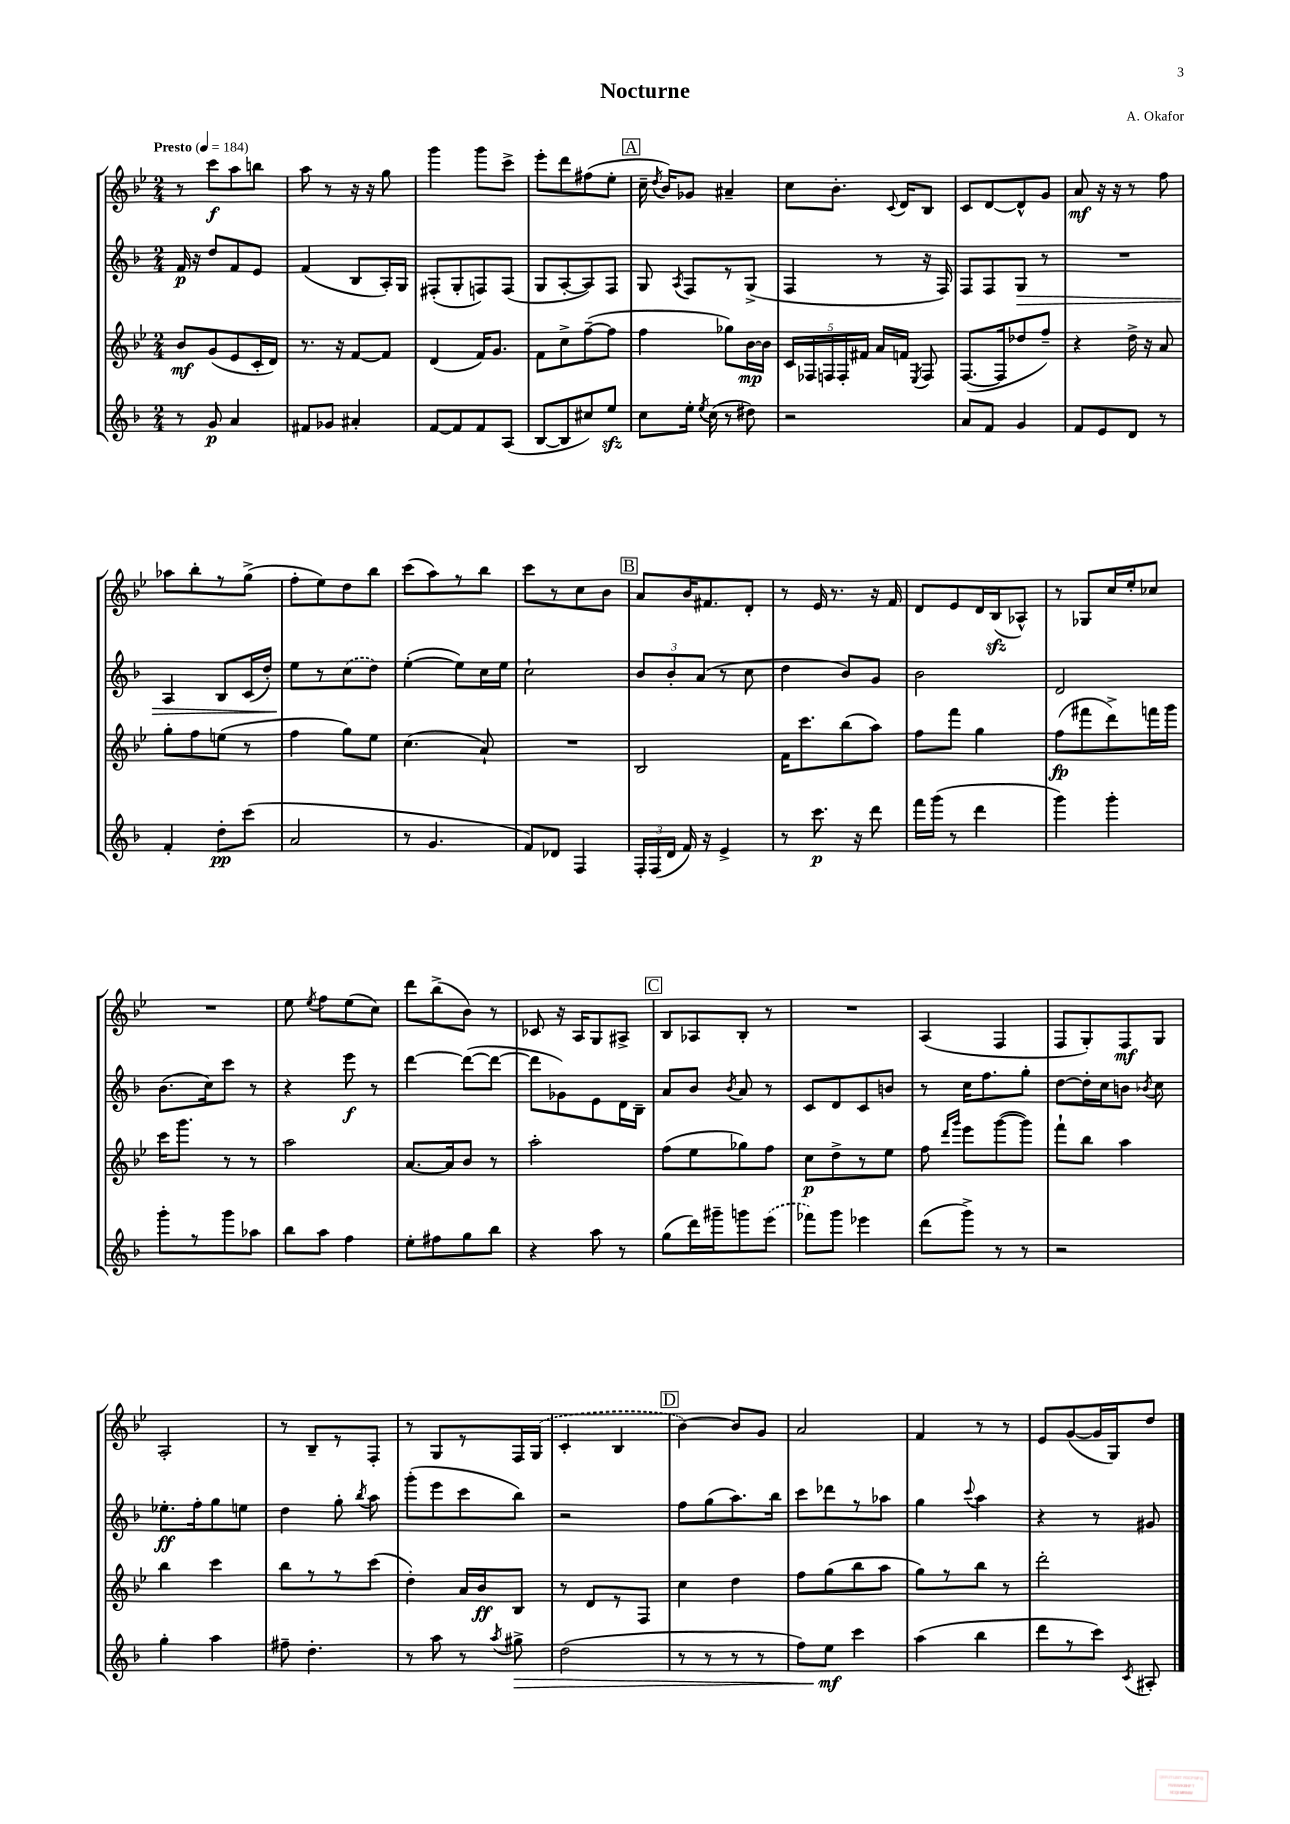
\header { title = "Nocturne" composer = "A. Okafor" }
<<
\new StaffGroup <<
\new Staff = "s0" {
    \clef treble \key bes \major \numericTimeSignature \time 2/4 \tempo "Presto" 4 = 184
    \autoBeamOff r8 c'''8[\f a''8 b''8] |
    a''8 r8 r16 r16 g''8 |
    g'''4 g'''8[ c'''8]-> |
    ees'''8[-. d'''8 fis''8( ees''8]-. |
    \mark \markup { \box "A" } c''16-- \acciaccatura { d''8 } bes'16[) ges'8] ais'4-- |
    c''8[ bes'8.]-. \appoggiatura { c'8 } d'16[ bes8] |
    c'8[ d'8~ d'8-^ g'8] |
    a'8\mf r16 r16 r8 f''8 |
    aes''8[ bes''8-. r8 g''8]->( |
    f''8[-. ees''8) d''8 bes''8] |
    c'''8[( a''8) r8 bes''8] |
    c'''8[ r8 c''8 bes'8] |
    \mark \markup { \box "B" } a'8[ bes'16 fis'8. d'8]-. |
    r8 ees'16 r8. r16 f'16 |
    d'8[ ees'8 d'16 bes16\sfz( aes8]-^) |
    r8 ges8[ c''16 ees''16-. ces''8] |
    R2 |
    ees''8 \acciaccatura { ees''8 } f''8[ ees''8( c''8]) |
    d'''8[ bes''8->( bes'8]) r8 |
    ces'8 r16 a16[ g8 ais8]-> |
    \mark \markup { \box "C" } bes8[ aes8 bes8]-. r8 |
    R2 |
    a4( f4 |
    f8[ g8-.) f8\mf g8] |
    a2-. |
    r8 bes8[-- r8 f8]-. |
    r8 g8[ r8 f16 \once \slurDashed g16]( |
    c'4-. bes4 |
    \mark \markup { \box "D" } bes'4~) bes'8[ g'8] |
    a'2 |
    f'4 r8 r8 |
    ees'8[ g'8~( g'16 g16) d''8] \bar "|." |
}
\new Staff = "s1" {
    \clef treble \key f \major \numericTimeSignature \time 2/4
    \autoBeamOff f'16\p r16 d''8[ f'8 e'8] |
    f'4( bes8[ a16-.) g16] |
    fis8[-.( g8-. f8) f8]( |
    g8[ a8~-. a8) f8] |
    \mark \markup { \box "A" } g8 \acciaccatura { a8 } f8[ r8 g8]->( |
    f4 r8 r16 f16) |
    f8[ f8 g8]\> r8 |
    R2 |
    a4 bes8[ c'16( d''16]-.) |
    e''8[\! r8 \once \slurDashed c''8( d''8]) |
    e''4~-.( e''8[) c''16 e''16] |
    c''2-! |
    \mark \markup { \box "B" } \tuplet 3/2 { bes'8[ bes'8-. a'8]( } r8 c''8 |
    d''4 bes'8[) g'8] |
    bes'2 |
    d'2 |
    bes'8.[( c''16) c'''8] r8 |
    r4 e'''8\f r8 |
    d'''4~ d'''8[~( d'''8]~ |
    d'''8[ ges'8) e'8 d'16 bes16]-- |
    \mark \markup { \box "C" } a'8[ bes'8] \acciaccatura { bes'8 } a'8 r8 |
    c'8[ d'8 c'8 b'8] |
    r8 c''16[ f''8. g''8]-. |
    d''8[~ d''16-. c''16 b'8] \acciaccatura { bes'8 } c''8 |
    ees''8.[-.\ff f''16-. g''8 e''8] |
    d''4 g''8-. \acciaccatura { bes''8 } a''8 |
    g'''8[-.( e'''8 c'''8 bes''8]) |
    r2 |
    \mark \markup { \box "D" } f''8[ g''8( a''8.) bes''16] |
    c'''8[ des'''8 r8 aes''8] |
    g''4 \appoggiatura { c'''8 } a''4 |
    r4 r8 gis'8 \bar "|." |
}
\new Staff = "s2" {
    \clef treble \key bes \major \numericTimeSignature \time 2/4
    \autoBeamOff bes'8[\mf g'8( ees'8 c'16-. d'16]) |
    r8. r16 f'8[~ f'8] |
    d'4( f'16[) g'8.] |
    f'8[ c''8-> f''8~--( f''8] |
    \mark \markup { \box "A" } f''4 ges''8[) bes'16~\mp bes'16] |
    \tuplet 5/4 { c'16[ fes16 f16 f16-. fis'16] } a'16[ f'16] \acciaccatura { ees8 } f8 |
    f8.[~( f16 des''8 f''8]--) |
    r4 d''16-> r16 a'8 |
    g''8[-. f''8 e''8]( r8 |
    f''4 g''8[) ees''8] |
    c''4.( a'8-!) |
    R2 |
    \mark \markup { \box "B" } bes2 |
    f'16[ c'''8. bes''8( a''8]) |
    f''8[ f'''8] g''4 |
    f''8[\fp( fis'''8 d'''8->) f'''16 g'''16] |
    c'''16[ g'''8.] r8 r8 |
    a''2 |
    a'8.[~ a'16 bes'8] r8 |
    a''2-. |
    \mark \markup { \box "C" } f''8[( ees''8 ges''8) f''8] |
    c''8[\p d''8-> r8 ees''8] |
    f''8 \grace { d'''16[ g'''16] } ees'''8[ g'''8~( g'''8]) |
    f'''8[-! bes''8] a''4 |
    bes''4 c'''4 |
    bes''8[ r8 r8 c'''8]( |
    d''4-.) a'16[ bes'16\ff bes8] |
    r8 d'8[ r8 f8] |
    \mark \markup { \box "D" } c''4 d''4 |
    f''8[ g''8( bes''8 a''8] |
    g''8[) r8 bes''8] r8 |
    d'''2-. \bar "|." |
}
\new Staff = "s3" {
    \clef treble \key f \major \numericTimeSignature \time 2/4
    \autoBeamOff r8 g'8\p a'4 |
    fis'8[ ges'8] ais'4-. |
    f'8[~ f'8 f'8 a8]( |
    bes8[~ bes8 cis''8) e''8]\sfz |
    \mark \markup { \box "A" } c''8[ e''16]-. \acciaccatura { e''8 } c''16( r8 dis''8) |
    r2 |
    a'8[ f'8] g'4 |
    f'8[ e'8 d'8] r8 |
    f'4-. d''8[-.\pp c'''8]( |
    a'2 |
    r8 g'4. |
    f'8[) des'8] f4 |
    \mark \markup { \box "B" } \tuplet 3/2 { f16[-. f16( d'16] } f'16) r16 e'4-> |
    r8 c'''8.\p r16 d'''8 |
    f'''16[ g'''16]( r8 d'''4 |
    g'''4) g'''4-. |
    g'''8[-. r8 g'''8 aes''8] |
    bes''8[ a''8] f''4 |
    e''8[-. fis''8 g''8 bes''8] |
    r4 a''8 r8 |
    \mark \markup { \box "C" } g''8[( d'''16) gis'''16-- g'''8 \once \slurDashed e'''8]( |
    fes'''8[) g'''8] ees'''4 |
    d'''8[( g'''8]->) r8 r8 |
    r2 |
    g''4-. a''4 |
    fis''8-- d''4.-. |
    r8 a''8 r8 \acciaccatura { a''8 } gis''8->\> |
    d''2( |
    \mark \markup { \box "D" } r8 r8 r8 r8 |
    f''8[) e''8]\mf\! c'''4 |
    a''4( bes''4 |
    d'''8[ r8 c'''8]) \acciaccatura { c'8 } ais8-. \bar "|." |
}
>>
>>
\layout { \context { \Score \remove "Bar_number_engraver" } }
